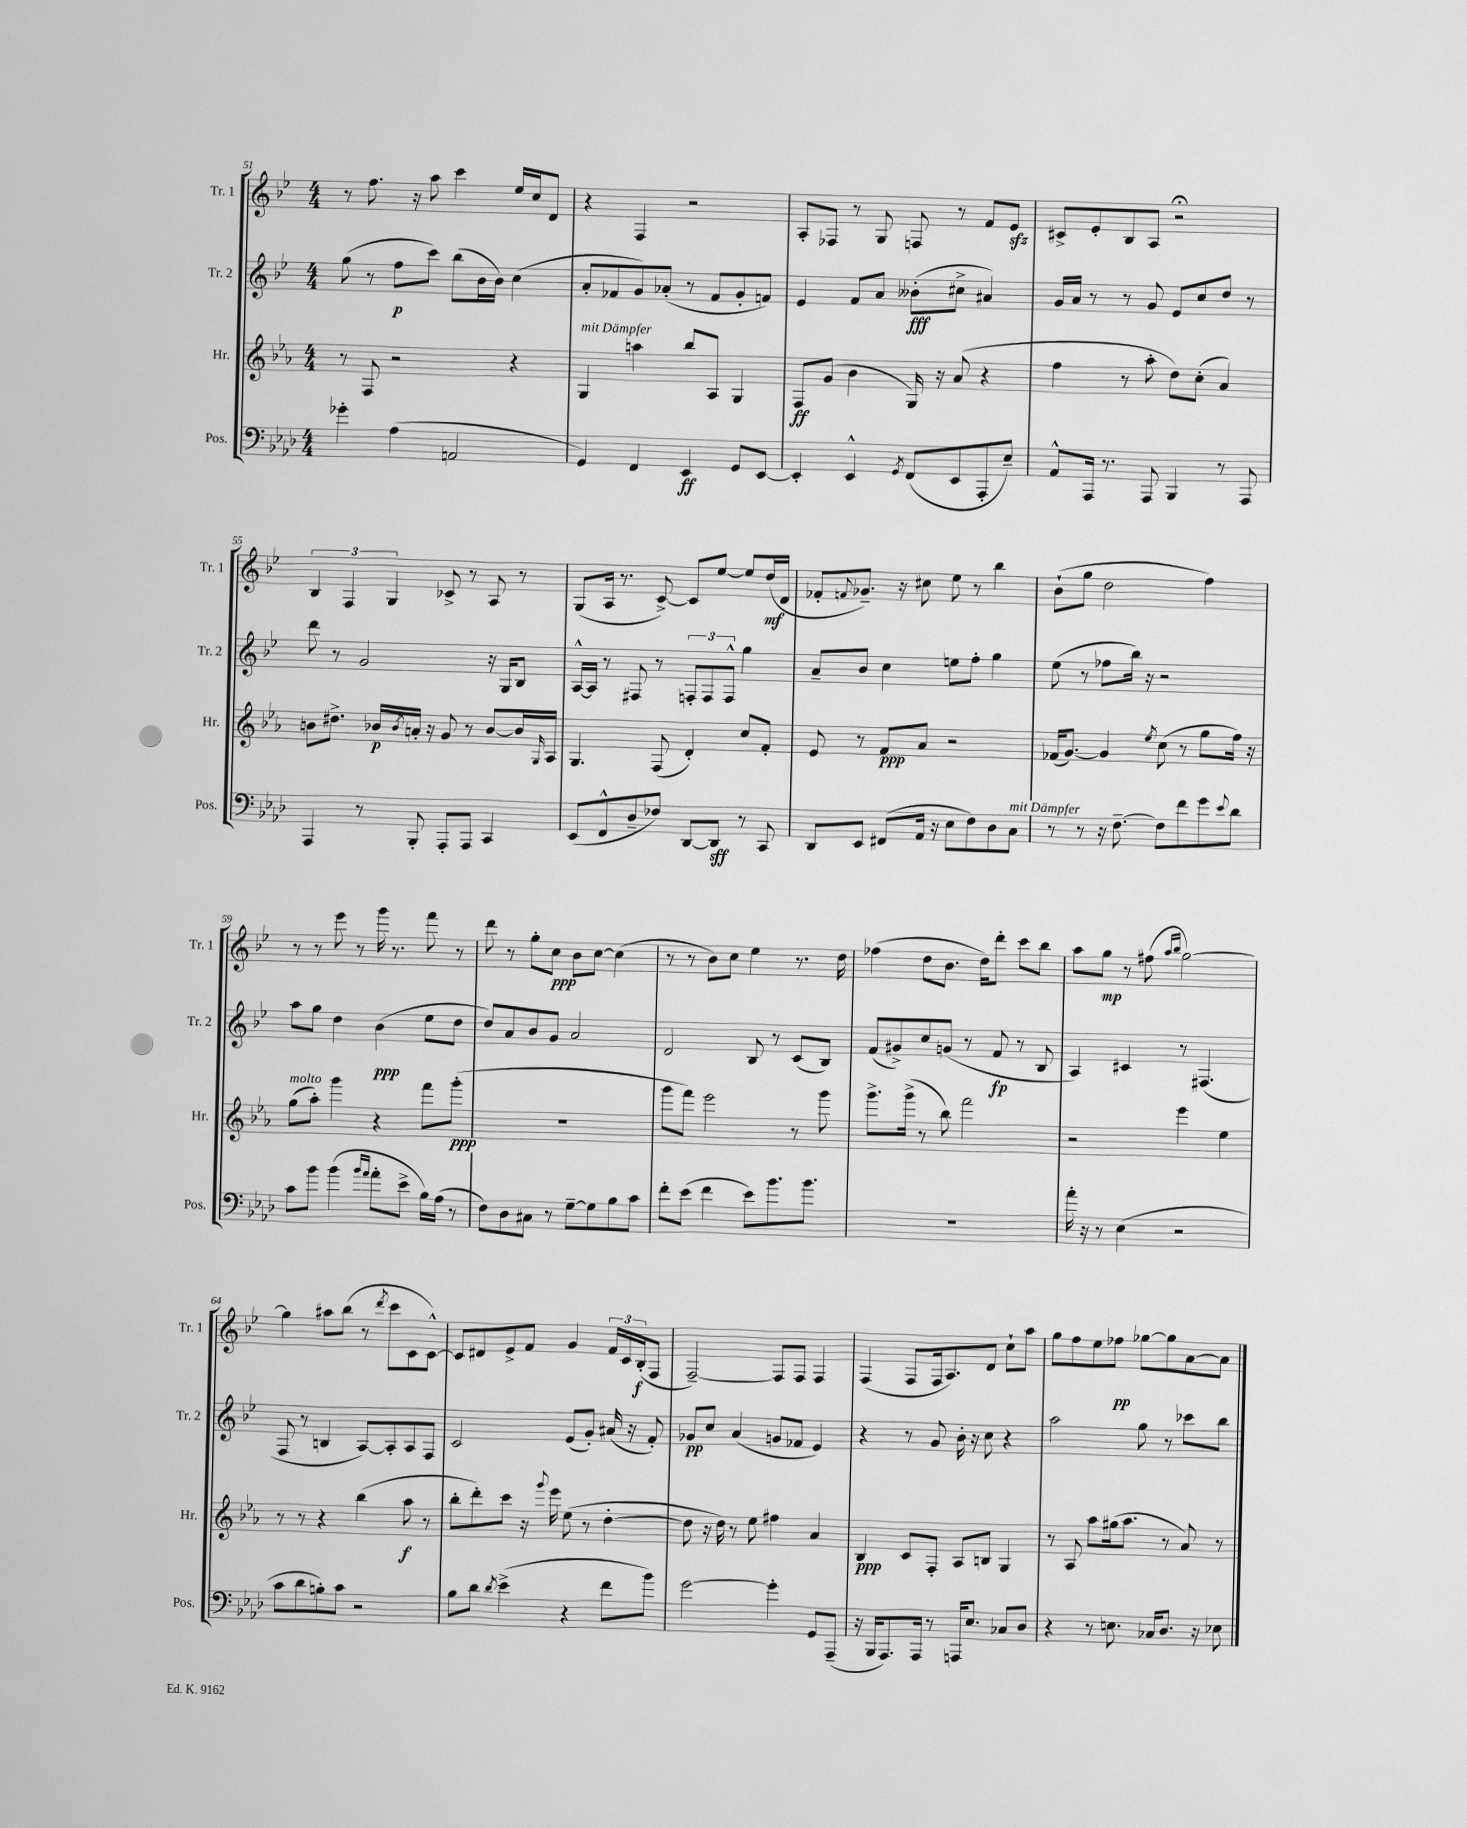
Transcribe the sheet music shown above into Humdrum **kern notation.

**kern	**kern	**kern	**kern
*staff4	*staff3	*staff2	*staff1
*clefF4	*clefG2	*clefG2	*clefG2
*k[b-e-a-d-]	*k[b-e-a-]	*k[b-e-]	*k[b-e-]
*M4/4	*M4/4	*M4/4	*M4/4
4g-'\	8r	(8gg\	8r
.	8F/	8r	8.ff\
(4A-\	2r	8ff\L	.
.	.	.	16r
.	.	8ccc\J)	8aa\
2AA/	.	(8bb-\L	4ccc\
.	.	16b-\L	.
.	.	16b-\JJ)	.
.	4r	(4cc\	16ee-/LL
.	.	.	16cc/J
.	.	.	8d/J
=	=	=	=
4GG/)	4G/	8a'/L	4r
.	.	8f-/	.
4FF/	4aa\	8g/)	4F/
.	.	(8a-'/J	.
4EE-/	8bb-/L	8r	2r
.	8A-/J	8f-/L	.
8GG/L	4G/	8g'/	.
[8EE-/J	.	8f/J)	.
=	=	=	=
4EE-'/]	8F/L	4e-/	8A'/L
.	(8g/J	.	8F-/J
4EE-^^/	4b-\	8f/L	8r
.	.	8a/J	8G/
8qGG/	.	.	.
(8FF/L	16G/)	(8b--'\L	8F/
.	16r	.	.
8EE-/	(8a-/	8cc#^\J	8r
8AAA-'/	4r	4a#/)	8f/L
8E-~/J)	.	.	8e-/J
=	=	=	=
8AA-^^/L	4ff\	16g/LL	8c#^/L
.	.	16a/JJ	.
16AAA-/Jk	.	8r	8e-'/
8.r	.	.	.
.	8r	8r	8B-/
8AAA-/	8aa-'\	8g/	8A/J
4BBB-/	8dd\L)	8e-/L	2r;
.	(8cc'\J	8cc/	.
8r	4a-/)	8dd/J	.
8AAA-/	.	8r	.
=	=	=	=
4AAA-/	8b\L	8ddd\	6B-/
.	8.dd#^\J	8r	.
.	.	.	6F/
8r	.	2g/	.
.	16b-/LL	.	.
.	.	.	6G/
.	8qb-/	.	.
8BBB-'/	16a'/JJ	.	.
.	16r	.	.
8AAA-'/L	8g/	.	8c-^/
8AAA-/J	8r	.	8r
4CC/	[8b-/L	16r	8A/
.	.	16G/LK	.
.	16b-/]L	8B-/J	8r
.	16qqG/	.	.
.	16A-/JJ	.	.
=	=	=	=
(8EE-/L	4.G/	[16A^^/LL	(8G/L
.	.	16A/]JJ	.
8FF^^/	.	8r	16A/Jk
.	.	.	8.r
8D-~/	.	8F#/	.
8F-/J)	(8F/	8r	[8c^/)
[8DD-/L	4d'/)	12F'/L	8c/]L
.	.	12F/	.
8DD-/]J	.	.	[8ee-/J
.	.	12F^^/J	.
8r	8cc/L	4gg\	8ee-/]L
8CC/	8f'/J	.	(16dd/L
.	.	.	16d/JJ
=	=	=	=
8DD-/L	8e-/	8a~/L	8f-'/L
.	.	.	8qqf/
8EE-/J	8r	8b-/J	8.g-~/J)
(8FF#/L	8f/L	4cc\	.
.	.	.	16r
16AA-/Jk	8a-/J	.	8cc#\
16r	.	.	.
8E-\L	2r	8ee\L	8ee-\
8F\)	.	8ff'\J	8r
8D-\	.	4gg\	4bb-\
8C\J	.	.	.
=	=	=	=
8r	(16f-/LK	(8ee-\	(8b-`\L
.	[8.g/J)	.	.
8r	.	8r	8gg\J
16r	4g/]	8ff-\L	2dd\
[8.F~\	.	.	.
.	.	16bb-\Jk)	.
.	.	16r	.
.	8qee-/	.	.
8F\]L	(8cc\	2r	.
8f\	8r	.	.
8g\	8gg\L	.	4ff\)
8qqe-/	.	.	.
8d-\J	16ff\Jk)	.	.
.	16r	.	.
=	=	=	=
8c\L	(8gg\L	8aa\L	8r
8b-\J	8aa-'\J)	8gg\J	8r
(4b-\	4ggg\	4dd\	8eee-\
.	.	.	8r
16qqb-/LL	.	.	.
16qqa-/JJ	.	.	.
8a-'\L	4r	(4b-\	16ggg\
.	.	.	8.r
8e-^\J	.	.	.
16B-\LL)	8fff\L	8ee-\L	8fff\
(16A-\JJ	.	.	.
8r	(8ggg'\J	8dd\J	8r
=	=	=	=
8F\L)	1r	8dd/L)	8ddd\
8D-\	.	8a/	8r
8C#\J	.	8b-/	8gg'\L
8r	.	8g/J	8cc\J
[8G~\L	.	2a/	8b-\L
8G\]	.	.	[8cc\J
8B-\	.	.	(4cc\]
8c\J	.	.	.
=	=	=	=
8f'\L	8ggg\L	2d/	8r
(8e-\J	8fff\J)	.	8r
4f\	2eee-\	.	8b-\L)
.	.	.	8cc\J
8e-\L)	.	8B-/	4ee-\
8.b-\	.	8r	.
.	8r	(8c/L	8.r
8.b-\J	.	.	.
.	8ggg\	8B-/J)	.
.	.	.	16dd\
=	=	=	=
1r	8.ggg^\L	(8f/L	(4ff-\
.	.	8g#^/)	.
.	(16ggg^\Jk	.	.
.	8r	8cc/	8dd\L
.	8bb-\)	(8g/J	8.b-\J
.	2fff\	8r	.
.	.	.	16dd\LK)
.	.	8f/	8ddd'\J
.	.	8r	8ccc\L
.	.	8B-/	8bb-\J
=	=	=	=
16a-'\	2r	4A/)	8aa\L
16r	.	.	.
8r	.	.	8gg\J
(4E-\	.	4c#/	8r
.	.	.	(8ff#\
.	.	.	16qqaa/LL
.	.	.	16qqbb-/JJ
2r	4eee-\	8r	[2gg\)
.	.	(4.F#/	.
.	4ee-\	.	.
=	=	=	=
8c\L	8r	8F/	4gg\]
8d-\	8r	8r	.
8B'\)	4r	4B/	8aa#\L
8c\J	.	.	(8bb-\J
2r	(4bb-\	[8A/L)	8r
.	.	.	8qddd/
.	.	8A'/]	8ccc\L
.	8aa-\	8A/	8c\
.	8r	8F/J	[8c^^\J)
=	=	=	=
8B-\L	8bb-'\L	2c/	8c/]L
8d-\J	8ddd'\)	.	8d#/
8qd-/	.	.	.
(4e-^\	8ccc\J	.	8e-^/
.	16r	.	8f/J
.	8qqggg/	.	.
.	16eee-\	.	.
4r	(8ee-\	(8e-/L	4g/
.	8r	8g'/J)	.
8f\L	[4dd'\	(16a#/	24f/LL
.	.	.	24c/
.	.	16r	.
.	.	.	(24B-'/J
8b-\J)	.	8f'/)	8F/J
=	=	=	=
[2g\	8dd\]	8g-/L	[2F~/)
.	16r	8cc/J	.
.	16dd\)	.	.
.	8r	(4a/	.
.	8ee-\	.	.
4g'\]	4ff#\	8g/L	8F/]L
.	.	8f-/J	8F/J
8GG/L	4a-/	4e-/)	4F/
(8AAA-~/J	.	.	.
=	=	=	=
16r	4B-/	4r	(4F/
16BBB-/LK	.	.	.
8.AAA-/)	.	.	.
.	8c/L	8r	8F/L
16AAA-/Jk	.	.	.
8r	8F'/J	8g/	16F/k
.	.	.	8.A/)
16AAA/LK	8A-/L	16b-'\	.
8.E-/J	.	16r	.
.	8B/J	8cc\	8d/J
8C-/L	4G/	4r	8cc`\L
8D-/J	.	.	8aa\J
=	=	=	=
4r	8r	2aa\	8gg\L
.	8A-/	.	8ff\
8r	8aa-\L	.	8ee-\
8.E\	(16gg#\k	.	8ff-\J
.	8.aa-\J	.	.
.	.	8gg\	[8gg-\L
16C-/LK	.	.	.
8.D-/J	8r	8r	8gg-\]
.	8a-/)	8ccc-\L	[8a\
16r	.	.	.
8E-\	8r	8bb-\J	8a\]J
==	==	==	==
*-	*-	*-	*-
